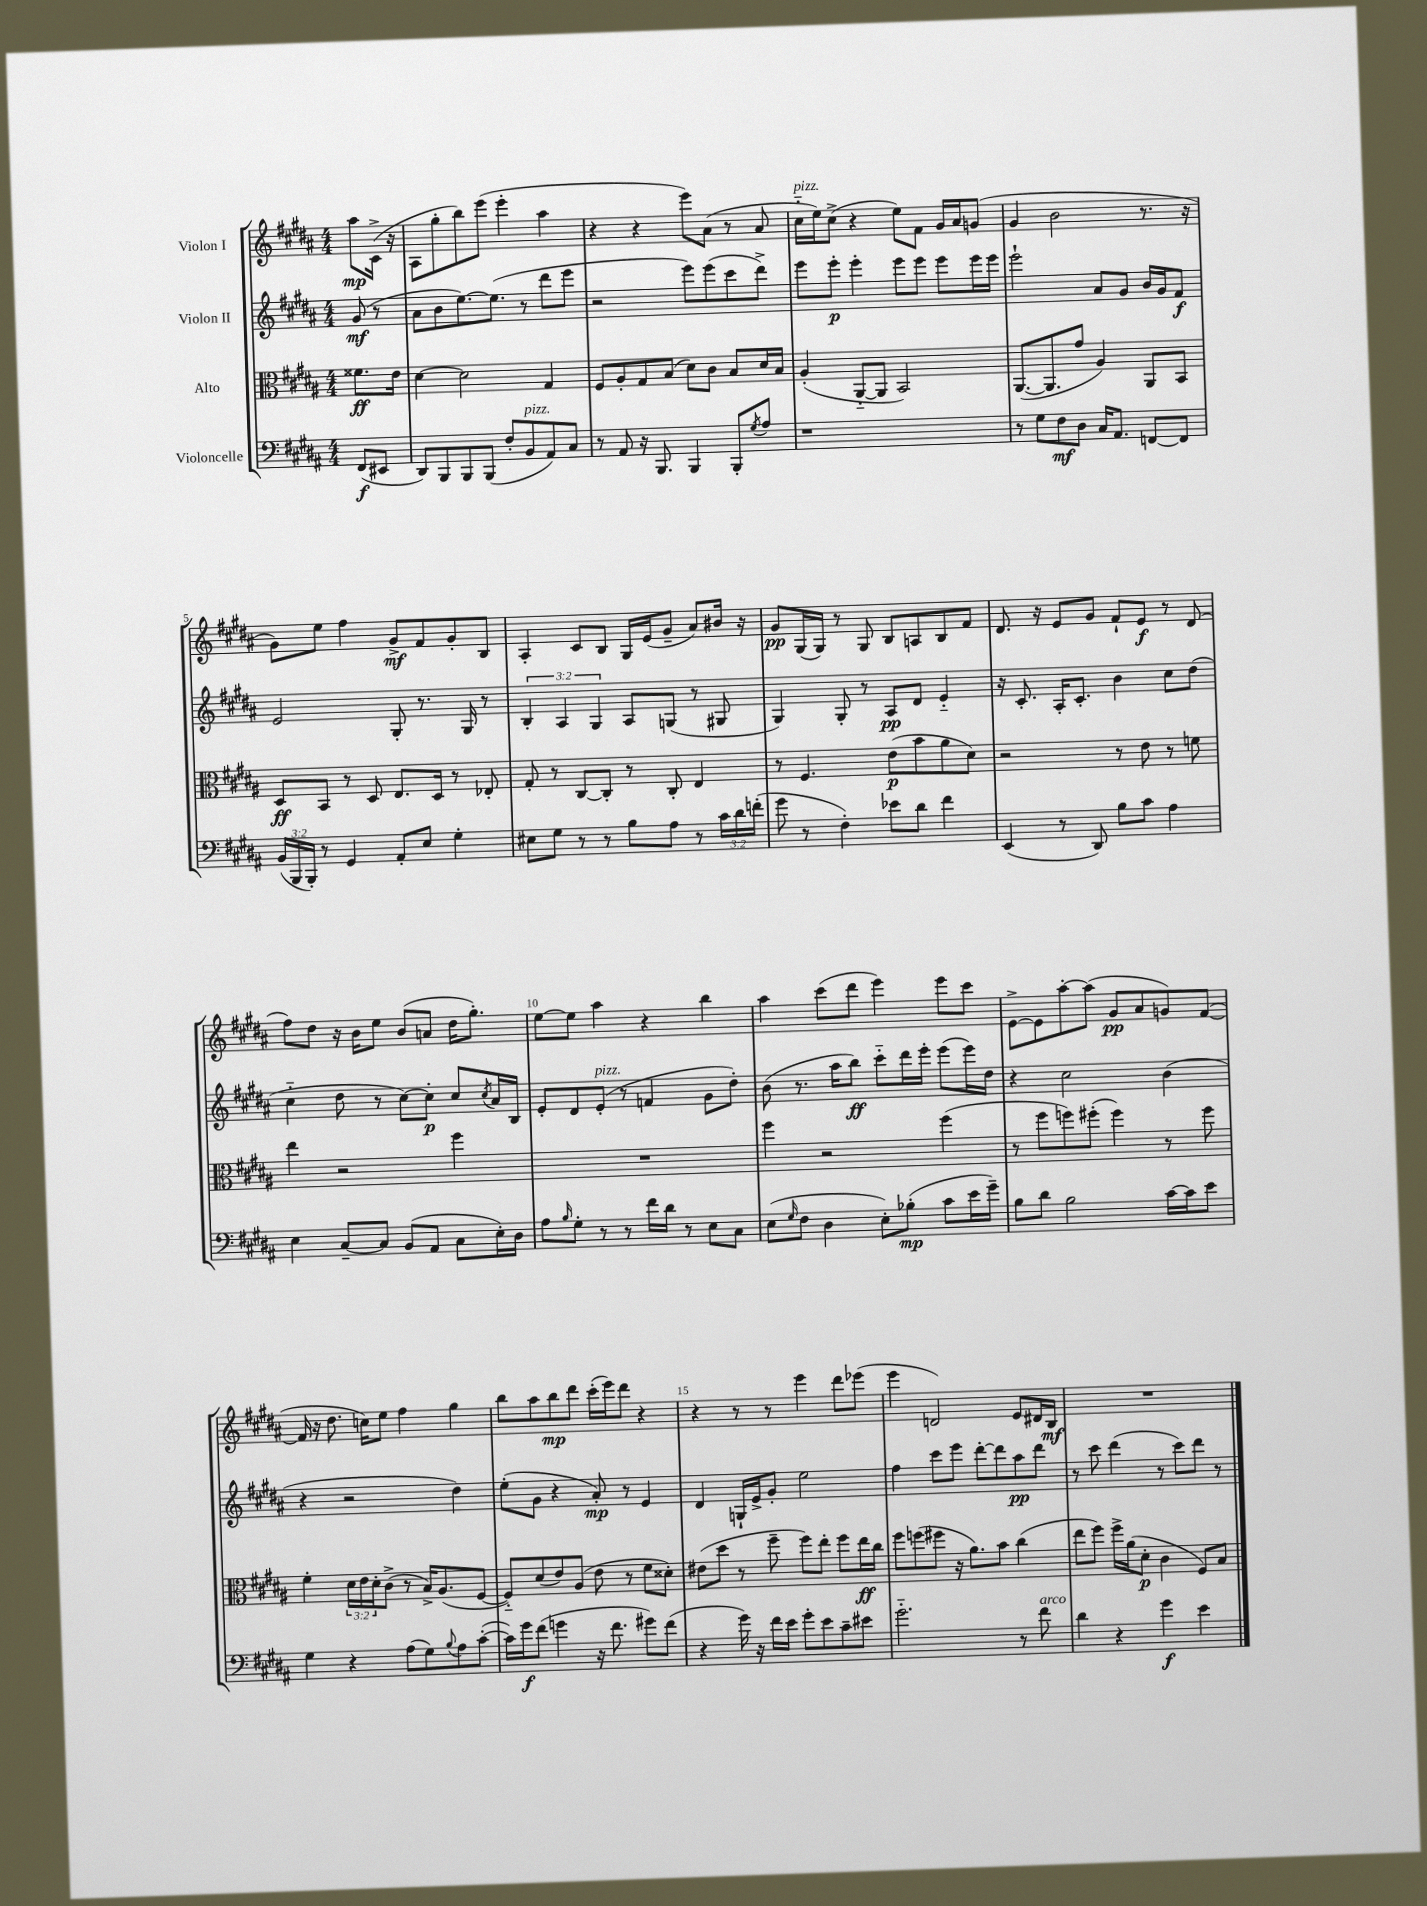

**kern	**dynam	**kern	**dynam	**kern	**dynam	**kern	**dynam
*part4	*part4	*part3	*part3	*part2	*part2	*part1	*part1
*staff4	*staff4	*staff3	*staff3	*staff2	*staff2	*staff1	*staff1
*I"Violoncelle	*	*I"Alto	*	*I"Violon II	*	*I"Violon I	*
*clefF4	*	*clefC3	*	*clefG2	*	*clefG2	*
*k[f#c#g#d#a#]	*	*k[f#c#g#d#a#]	*	*k[f#c#g#d#a#]	*	*k[f#c#g#d#a#]	*
*M4/4	*	*M4/4	*	*M4/4	*	*M4/4	*
=	=	=	=	=	=	=	=
(8FF#/L	f	8.f##X\L	ff	(8g#/	mf	8aa#\L	mp
8EE#X/J	.	.	.	8r	.	(16c#^\Jk	.
.	.	16e\Jk	.	.	.	16r	.
=1	=1	=1	=1	=1	=1	=1	=1
8DD#/L)	.	[4d#\	.	8a#\L	.	8A#\L	.
8BBB/	.	.	.	8b\	.	8gg#'\	.
8BBB/	.	2d#\]	.	[8.ee\)	.	8bb\)	.
(8BBB/J	.	.	.	.	.	(8eee\J	.
.	.	.	.	(8.ee\J]	.	.	.
8F#'/L	.	.	.	.	.	4eee'\	.
!LO:TX:a:i:t=pizz.	!	!	!	!	!	!	!
8BB/	.	.	.	8r	.	.	.
8AA#/)	.	4G#/	.	8ddd#\L	.	4aa#\	.
8C#/J	.	.	.	8eee\J	.	.	.
=2	=2	=2	=2	=2	=2	=2	=2
8r	.	8F#/L	.	2r	.	4r	.
8AA#/	.	8A#'/	.	.	.	.	.
16r	.	8G#/	.	.	.	4r	.
8.BBB/	.	.	.	.	.	.	.
.	.	(8B/J	.	.	.	.	.
4BBB/	.	8d#\L)	.	8eee\L)	.	8eee\L)	.
.	.	8c#\J	.	(8eee\	.	(8a#\J	.
8BBB'/L	.	8B/L	.	8ccc#\	.	8r	.
8qG#/	.	.	.	.	.	.	.
8A#/J	.	16d#/L	.	8ddd#^\J)	.	8a#/	.
.	.	16B/JJ	.	.	.	.	.
=3	=3	=3	=3	=3	=3	=3	=3
!	!	!	!	!	!	!LO:TX:a:i:t=pizz.	!
1r	.	(4A#'/	.	8eee\L	.	16cc#\LL	.
.	.	.	.	.	.	16ee\J)	.
.	.	.	.	8eee'\J	p	(8cc#^\J	.
.	.	[8AA#/L	.	4eee'\	.	4r	.
.	.	8AA#/J]	.	.	.	.	.
.	.	2BB/)	.	8eee\L	.	8ee\L)	.
.	.	.	.	8eee\J	.	8f#\J	.
.	.	.	.	8eee\L	.	16g#/LL	.
.	.	.	.	.	.	16a#/J	.
.	.	.	.	16eee\L	.	(8gn/J	.
.	.	.	.	16eee\JJ	.	.	.
=4	=4	=4	=4	=4	=4	=4	=4
8r	.	([8.AA#/L	.	2eee`\	.	4g#/	.
8G#\L	.	.	.	.	.	.	.
.	.	8.AA#/]	.	.	.	.	.
8F#\	mf	.	.	.	.	2b\	.
8D#\J	.	8g#/J	.	.	.	.	.
16C#/KL	.	4A#/)	.	8a#/L	.	.	.
8.AA#/J	.	.	.	.	.	.	.
.	.	.	.	8g#/J	.	.	.
[8FFn/L	.	8AA#/L	.	16b/LL	.	8.r	.
.	.	.	.	16g#/J	.	.	.
8FF/J]	.	8BB/J	.	8f#/J	f	.	.
.	.	.	.	.	.	16r	.
!!LO:LB:g=z
=5	=5	=5	=5	=5	=5	=5	=5
(24BB/LL	.	8D#/L	ff	2e/	.	8g#\L)	.
24BBB/	.	.	.	.	.	.	.
24BBB'/JJ)	.	.	.	.	.	.	.
8r	.	8BB/J	.	.	.	8ee\J	.
4GG#/	.	8r	.	.	.	4ff#\	.
.	.	8D#/	.	.	.	.	.
8AA#'/L	.	8.E/L	.	8G#'/	.	8g#^/L	mf
8E/J	.	.	.	8.r	.	8f#/	.
.	.	16D#/Jk	.	.	.	.	.
4G#'\	.	8r	.	.	.	8g#'/	.
.	.	.	.	16G#/	.	.	.
.	.	8E-X'/	.	8r	.	8B/J	.
=6	=6	=6	=6	=6	=6	=6	=6
8E#X\L	.	8G#'/	.	6B'/	.	4A#'/	.
8G#\J	.	8r	.	.	.	.	.
.	.	.	.	6A#/	.	.	.
8r	.	[8C#/L	.	.	.	8c#/L	.
.	.	.	.	6G#/	.	.	.
8r	.	8C#'/J]	.	.	.	8B/J	.
8B\L	.	8r	.	8A#/L	.	16G#/LL	.
.	.	.	.	.	.	(16e/J	.
8A#\J	.	8C#'/	.	(8Gn/J	.	8g#~/J	.
8r	.	4E/	.	8r	.	8a#/L)	.
24c#\LL	.	.	.	8G#X/	.	16b#X/Jk	.
24d#\	.	.	.	.	.	.	.
.	.	.	.	.	.	16r	.
(24fn'\JJ	.	.	.	.	.	.	.
=7	=7	=7	=7	=7	=7	=7	=7
8g#\	.	8r	.	4G#/)	.	8g#/L	pp
8r	.	4.F#/	.	.	.	(16G#/L	.
.	.	.	.	.	.	16G#/JJ)	.
4F#'\)	.	.	.	8G#'/	.	8r	.
.	.	.	.	8r	.	8G#/	.
8e-X\L	.	(8e\L	p	8A#/L	pp	8B/L	.
8d#\J	.	8b\	.	8d#/J	.	8An/	.
4f#\	.	8a#\	.	4e/	.	8B/	.
.	.	8d#\J)	.	.	.	8f#/J	.
=8	=8	=8	=8	=8	=8	=8	=8
(4EE/	.	2r	.	16r	.	8.d#/	.
.	.	.	.	8.c#'/	.	.	.
.	.	.	.	.	.	16r	.
8r	.	.	.	16A#'/KL	.	8e/L	.
.	.	.	.	8.c#'/J	.	.	.
8DD#/)	.	.	.	.	.	8g#/J	.
8B\L	.	8r	.	4b\	.	8f#`/L	.
8c#\J	.	8e\	.	.	.	8e/J	f
4A#\	.	8r	.	8cc#\L	.	8r	.
.	.	8fn\	.	(8dd#\J	.	(8d#/	.
!!LO:LB:g=z
=9	=9	=9	=9	=9	=9	=9	=9
4E\	.	4ee\	.	4cc#\	.	8ff#\L)	.
.	.	.	.	.	.	8dd#\J	.
[8C#~/L	.	2r	.	8dd#\	.	16r	.
.	.	.	.	.	.	16b\KL	.
8C#/J]	.	.	.	8r	.	8ee\J	.
(8BB/L	.	.	.	[8cc#\L)	.	(8b/L	.
8AA#/J	.	.	.	8cc#'\J]	p	8an/J	.
8C#\L	.	4ff#\	.	8cc#/L	.	16dd#\KL	.
.	.	.	.	.	.	8.gg#'\J)	.
.	.	.	.	8qcc#/	.	.	.
16E'\L)	.	.	.	16a#/L	.	.	.
16D#\JJ	.	.	.	16B/JJ	.	.	.
=10	=10	=10	=10	=10	=10	=10	=10
8A#\L	.	1r	.	8e'/L	.	[8ee\L	.
16qqB/	.	.	.	.	.	.	.
8G#'\J	.	.	.	8d#/	.	8ee\J]	.
!	!	!	!	!LO:TX:a:i:t=pizz.	!	!	!
8r	.	.	.	(8e'/J	.	4aa#\	.
8r	.	.	.	8r	.	.	.
16f#\LL	.	.	.	4fn/	.	4r	.
16d#\JJ	.	.	.	.	.	.	.
8r	.	.	.	.	.	.	.
8E\L	.	.	.	8g#\L	.	4bb\	.
8C#\J	.	.	.	8dd#'\J)	.	.	.
=11	=11	=11	=11	=11	=11	=11	=11
(8E\L	.	4ff#\	.	(8b\	.	4aa#\	.
16qqG#/	.	.	.	.	.	.	.
8F#\J	.	.	.	8.r	.	.	.
4D#\	.	2r	.	.	.	(8ccc#\L	.
.	.	.	.	16aa#\KL	.	.	.
.	.	.	.	8bb\J)	ff	8ddd#\J	.
8E'\L)	.	.	.	8ccc#\L	.	4eee\)	.
(8B-X'\J	mp	.	.	16ddd#\L	.	.	.
.	.	.	.	16eee'\JJ	.	.	.
8c#\L	.	(4ff#\	.	(8eee\L	.	8eee\L	.
16e\L	.	.	.	16eee\L)	.	8ccc#\J	.
16g#~\JJ)	.	.	.	16dd#\JJ	.	.	.
=12	=12	=12	=12	=12	=12	=12	=12
8B\L	.	8r	.	4r	.	[8e^\L	.
8d#\J	.	8ff#\L	.	.	.	8e\]	.
2B\	.	8ffn\)	.	2cc#\	.	[8aa#'\	.
.	.	(8ff#X'\J	.	.	.	(8aa#\J]	.
.	.	4ff#\)	.	.	.	8g#/L	pp
.	.	.	.	.	.	8a#/	.
[16c#\LL	.	8r	.	(4b\	.	8gn/)	.
16c#\J]	.	.	.	.	.	.	.
8e\J	.	8ff#\	.	.	.	([8f#/J	.
!!LO:LB:g=z
=13	=13	=13	=13	=13	=13	=13	=13
4G#\	.	4f#'\	.	4r	.	16f#/]	.
.	.	.	.	.	.	16r	.
.	.	.	.	.	.	8.dd#\	.
4r	.	24d#\LL	.	2r	.	.	.
.	.	24e\	.	.	.	.	.
.	.	.	.	.	.	16ccn\KL)	.
.	.	24d#'\J	.	.	.	.	.
.	.	(8c#^\J	.	.	.	8ee\J	.
(8A#\L	.	8r	.	.	.	4ff#\	.
8G#\)	.	16B^/KL)	.	.	.	.	.
.	.	(8.A#/	.	.	.	.	.
8qqB/	.	.	.	.	.	.	.
8A#\	.	.	.	4dd#\)	.	4gg#\	.
([8c#'\J	.	[8F#/J	.	.	.	.	.
=14	=14	=14	=14	=14	=14	=14	=14
16c#\LL])	.	8F#/L])	.	(8ee'\L	.	8bb\L	.
16g#\J	f	.	.	.	.	.	.
(8f#\J	.	(8d#/	.	8g#\J	.	8aa#\	.
4gn\	.	8e/)	.	4r	.	8bb\	mp
.	.	(8A#/J	.	.	.	8ddd#\J	.
16r	.	8e\	.	8a#'/)	mp	(16ccc#'\LL	.
8.f#\	.	.	.	.	.	16eee\J)	.
.	.	8r	.	8r	.	8ddd#\J	.
8g#X\L)	.	8f#\L	.	4e/	.	4r	.
(8f#\J	.	8d##X'\J)	.	.	.	.	.
=15	=15	=15	=15	=15	=15	=15	=15
4r	.	(8e#X\L	.	4d#/	.	4r	.
.	.	8dd#\J	.	.	.	.	.
16g#\)	.	8r	.	16Gn`/LL	.	8r	.
16r	.	.	.	16e^/J	.	.	.
16f#\LL	.	8ff#~\	.	8g#'/J	.	8r	.
16e\JJ	.	.	.	.	.	.	.
8g#'\L	.	8ff#\L)	.	2ee\	.	4eee\	.
8e\	.	8ee'\J	.	.	.	.	.
8c#~\	.	8ff#\L	.	.	.	8ddd#\L	.
8e#X\J	.	16ee\L	ff	.	.	(8eee-X\J	.
.	.	16cc#\JJ	.	.	.	.	.
=16	=16	=16	=16	=16	=16	=16	=16
2.g#\	.	8ff#\L	.	4ff#\	.	4eee\	.
.	.	(8ffn\	.	.	.	.	.
.	.	8ff#X\J	.	8ccc#\L	.	2dn/)	.
.	.	16r	.	8eee\J	.	.	.
.	.	8.a#\L)	.	.	.	.	.
.	.	.	.	[8ddd#'\L	.	.	.
.	.	8b\J	.	8ddd#\]	.	.	.
8r	.	(4cc#\	.	8aa#\	pp	8e/L	.
!LO:TX:a:i:t=arco	!	!	!	!	!	!	!
8f#\	.	.	.	8ddd#\J	.	16d#X/L	.
.	.	.	.	.	.	16B/JJ	mf
=17	=17	=17	=17	=17	=17	=17	=17
4d#\	.	8ee\L	.	8r	.	1r	.
.	.	8ff#\J)	.	8ccc#\	.	.	.
4r	.	16ff#^\LL	.	(4ddd#\	.	.	.
.	.	(16a#\J	.	.	.	.	.
.	.	8d#'\J	p	.	.	.	.
4g#\	f	4c#\	.	8r	.	.	.
.	.	.	.	8ccc#\L)	.	.	.
4e\	.	8F#/L)	.	8ddd#\J	.	.	.
.	.	8B/J	.	8r	.	.	.
==	==	==	==	==	==	==	==
*-	*-	*-	*-	*-	*-	*-	*-
